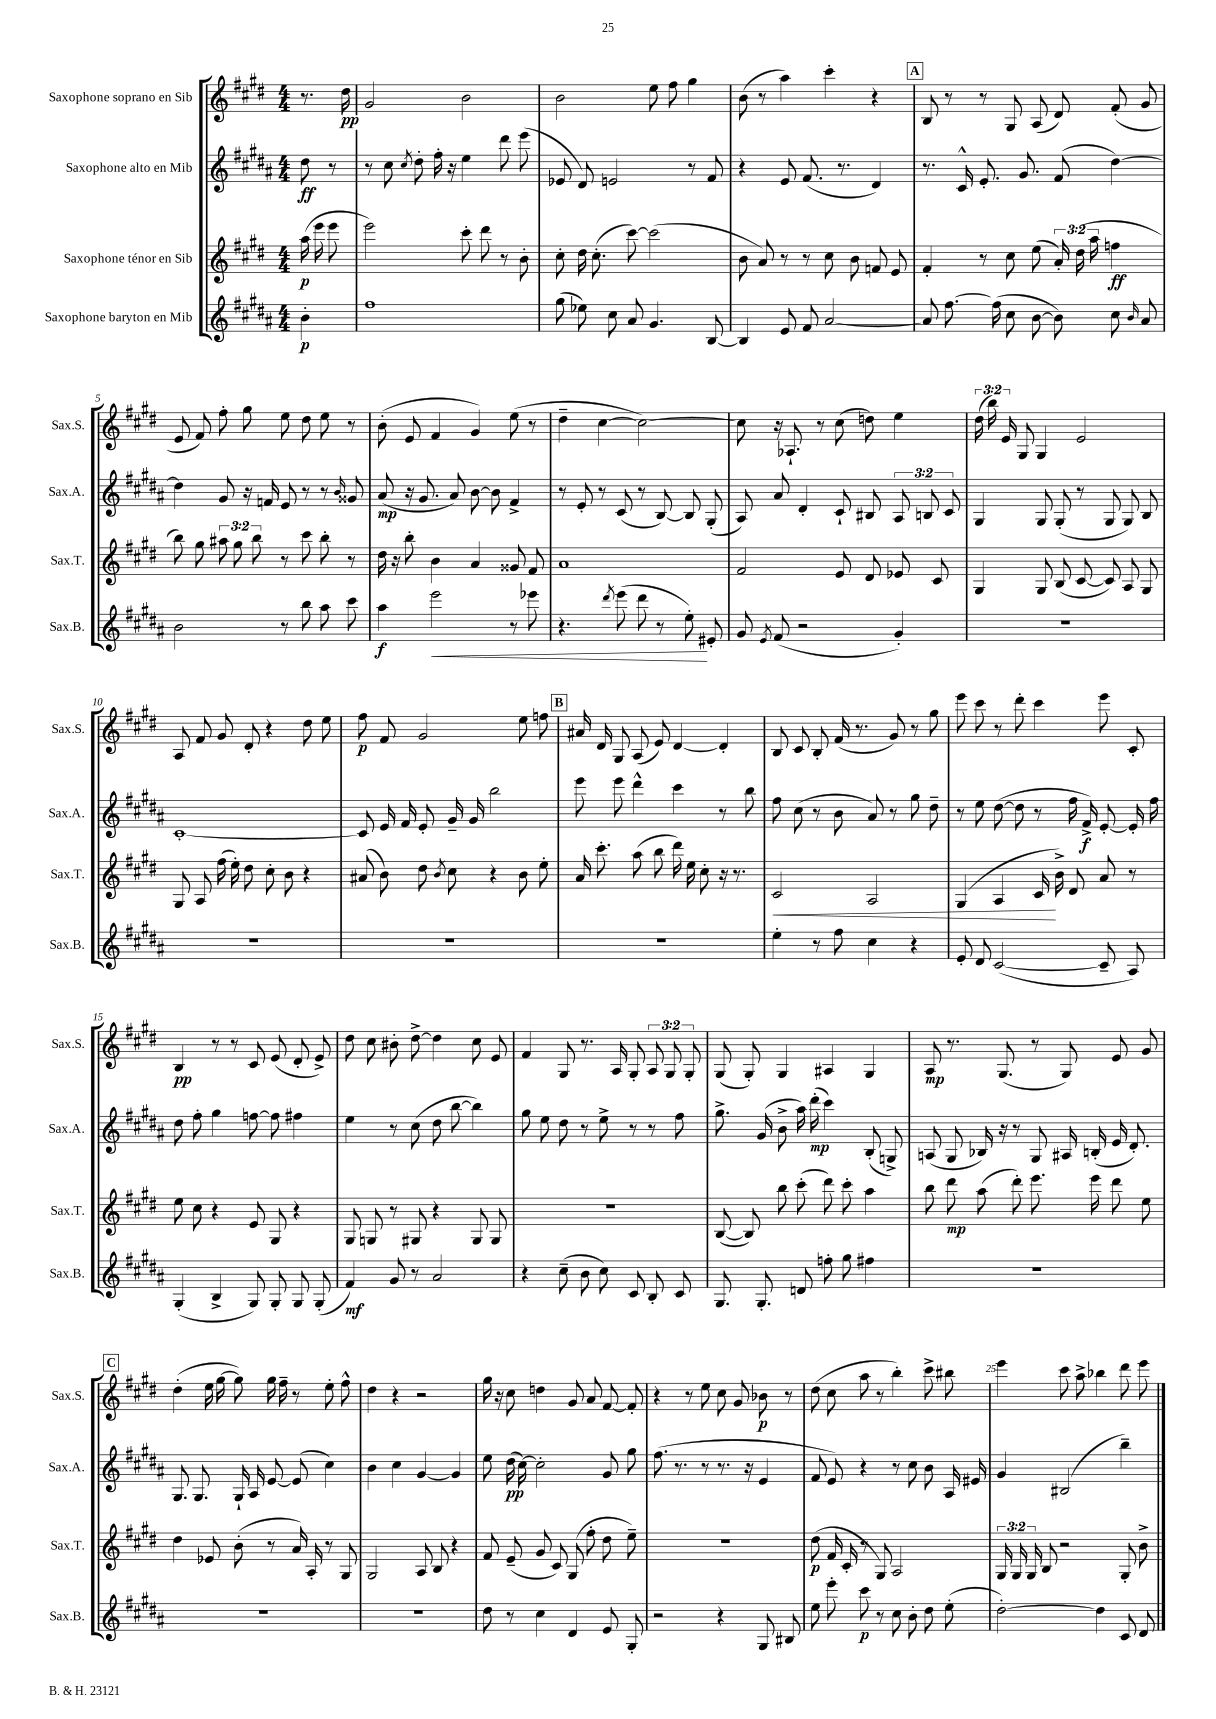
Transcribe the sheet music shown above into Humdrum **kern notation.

**kern	**dynam	**kern	**dynam	**kern	**dynam	**kern	**dynam
*part4	*part4	*part3	*part3	*part2	*part2	*part1	*part1
*staff4	*staff4	*staff3	*staff3	*staff2	*staff2	*staff1	*staff1
*I"Saxophone baryton en Mib	*	*I"Saxophone ténor en Sib	*	*I"Saxophone alto en Mib	*	*I"Saxophone soprano en Sib	*
*I'Sax.B.	*	*I'Sax.T.	*	*I'Sax.A.	*	*I'Sax.S.	*
*clefG2	*	*clefG2	*	*clefG2	*	*clefG2	*
*k[f#c#g#d#a#]	*	*k[f#c#g#d#]	*	*k[f#c#g#d#a#]	*	*k[f#c#g#d#]	*
*M4/4	*	*M4/4	*	*M4/4	*	*M4/4	*
=	=	=	=	=	=	=	=
4b'\	p	(16aa\	p	8dd#\	ff	8.r	.
.	.	16eee\	.	.	.	.	.
.	.	8eee\	.	8r	.	.	.
.	.	.	.	.	.	16dd#\	pp
=1	=1	=1	=1	=1	=1	=1	=1
1ff#	.	2eee\)	.	8r	.	2g#/	.
.	.	.	.	8cc#\	.	.	.
.	.	.	.	8qcc#/	.	.	.
.	.	.	.	8dd#'\	.	.	.
.	.	.	.	16ff#'\	.	.	.
.	.	.	.	16r	.	.	.
.	.	8ccc#'\	.	4ee\	.	2b\	.
.	.	8ddd#\	.	.	.	.	.
.	.	8r	.	8ddd#\	.	.	.
.	.	8b'\	.	(8eee\	.	.	.
=2	=2	=2	=2	=2	=2	=2	=2
(8gg#\	.	8cc#'\	.	8e-X/	.	2b\	.
8ee-X\)	.	16dd#\	.	8d#/)	.	.	.
.	.	(8.cc#'\	.	.	.	.	.
8cc#\	.	.	.	2en/	.	.	.
8a#/	.	[8ccc#\)	.	.	.	.	.
4.g#/	.	(2ccc#\]	.	.	.	8ee\	.
.	.	.	.	.	.	8ff#\	.
.	.	.	.	8r	.	4gg#\	.
[8B/	.	.	.	8f#/	.	.	.
=3	=3	=3	=3	=3	=3	=3	=3
4B/]	.	8b\	.	4r	.	(8b\	.
.	.	8a/)	.	.	.	8r	.
8e/	.	8r	.	8e/	.	4aa\)	.
8f#/	.	8r	.	(8.f#/	.	.	.
[2a#/	.	8cc#\	.	.	.	4ccc#'\	.
.	.	.	.	8.r	.	.	.
.	.	8b\	.	.	.	.	.
.	.	8fn/	.	4d#/)	.	4r	.
.	.	8e/	.	.	.	.	.
!!LO:REH:place=s1:t=A
=4	=4	=4	=4	=4	=4	=4	=4
8a#/]	.	4f#'/	.	8.r	.	8B/	.
[8.ff#\	.	.	.	.	.	8r	.
.	.	.	.	16c#^^/	.	.	.
.	.	8r	.	8.e'/	.	8r	.
(16ff#\]	.	.	.	.	.	.	.
8cc#\	.	8cc#\	.	.	.	8G#/	.
.	.	.	.	8.g#/	.	.	.
[8b\	.	(8ee\	.	.	.	(8A/	.
8b\])	.	24a'/)	.	(8f#/	.	8d#/)	.
.	.	(24dd#\	.	.	.	.	.
.	.	24aa\	.	.	.	.	.
8cc#\	.	4ffn\	ff	[4dd#\)	.	(8f#'/	.
16qqb/	.	.	.	.	.	.	.
8a#/	.	.	.	.	.	8g#/	.
!!LO:LB:g=z
=5	=5	=5	=5	=5	=5	=5	=5
2b\	.	8bb\)	.	4dd#\]	.	8e/	.
.	.	8gg#\	.	.	.	8f#/)	.
.	.	12aa#X\	.	8g#/	.	8ff#'\	.
.	.	12gg#\	.	.	.	.	.
.	.	.	.	16r	.	8gg#\	.
.	.	12bb\	.	.	.	.	.
.	.	.	.	16fn/	.	.	.
8r	.	8r	.	8e/	.	8ee\	.
8bb\	.	8ccc#\	.	8r	.	8dd#\	.
8aa#\	.	8bb'\	.	8r	.	8ee\	.
.	.	.	.	16qqb/	.	.	.
8ccc#\	.	8r	.	8g##X/	.	8r	.
=6	=6	=6	=6	=6	=6	=6	=6
4aa#\	f	16dd#\	.	(8a#/	mp	(8b'\	.
.	.	16r	.	.	.	.	.
.	.	8bb'\	.	16r	.	8e/	.
.	.	.	.	8.g#/	.	.	.
!	!LO:HP:b	!	!	!	!	!	!
2eee\	<	4b\	.	.	.	4f#/	.
.	.	.	.	8a#/)	.	.	.
.	.	4a/	.	[8b\	.	4g#/)	.
.	.	.	.	8b\]	.	.	.
8r	.	8g##X/	.	4f#^/	.	(8ee\	.
8eee-X\	.	8f#/	.	.	.	8r	.
=7	=7	=7	=7	=7	=7	=7	=7
4.r	.	1a	.	8r	.	4dd#~\	.
.	.	.	.	8e'/	.	.	.
.	.	.	.	8r	.	[4cc#\	.
8qddd#/	.	.	.	.	.	.	.
(8eee\	.	.	.	(8c#/	.	.	.
8ddd#\	.	.	.	8r	.	2cc#\_)	.
8r	.	.	.	[8B/)	.	.	.
8ee'\)	.	.	.	8B/]	.	.	.
8e#X'/	[	.	.	(8G#'/	.	.	.
=8	=8	=8	=8	=8	=8	=8	=8
8g#/	.	2f#/	.	8A#/)	.	8cc#\]	.
8qe/	.	.	.	.	.	.	.
(8f#/	.	.	.	8a#/	.	16r	.
.	.	.	.	.	.	8.A-X`/	.
2r	.	.	.	4d#'/	.	.	.
.	.	.	.	.	.	8r	.
.	.	8e/	.	8c#`/	.	(8cc#\	.
.	.	8d#/	.	8B#X/	.	8ddn\)	.
4g#'/)	.	8e-X/	.	12A#/	.	4ee\	.
.	.	.	.	12Bn/	.	.	.
.	.	8c#/	.	.	.	.	.
.	.	.	.	12c#/	.	.	.
=9	=9	=9	=9	=9	=9	=9	=9
1r	.	4G#/	.	4G#/	.	(24dd#\	.
.	.	.	.	.	.	24bb\)	.
.	.	.	.	.	.	24e/	.
.	.	.	.	.	.	8G#/	.
.	.	8G#/	.	8G#/	.	4G#/	.
.	.	(8B/	.	(8G#'/	.	.	.
.	.	[8c#/	.	8r	.	2e/	.
.	.	8c#/])	.	8G#/	.	.	.
.	.	8A/	.	8G#/)	.	.	.
.	.	8G#/	.	8B/	.	.	.
!!LO:LB:g=z
=10	=10	=10	=10	=10	=10	=10	=10
1r	.	8G#/	.	[1c#'	.	8A/	.
.	.	8A/	.	.	.	8f#/	.
.	.	(16ff#\	.	.	.	8g#/	.
.	.	16ee'\)	.	.	.	.	.
.	.	8dd#\	.	.	.	8d#'/	.
.	.	8cc#'\	.	.	.	4r	.
.	.	8b\	.	.	.	.	.
.	.	4r	.	.	.	8dd#\	.
.	.	.	.	.	.	8ee\	.
=11	=11	=11	=11	=11	=11	=11	=11
1r	.	(8a#X/	.	8c#/]	.	8ff#\	p
.	.	8b\)	.	16e/	.	8f#/	.
.	.	.	.	16f#/	.	.	.
.	.	8dd#\	.	8e'/	.	2g#/	.
.	.	8qb/	.	.	.	.	.
.	.	8cc#\	.	16g#~/	.	.	.
.	.	.	.	16g#/	.	.	.
.	.	4r	.	2bb\	.	.	.
.	.	8b\	.	.	.	8ee\	.
.	.	8ee'\	.	.	.	8ffn\	.
!!LO:REH:place=s1:t=B
=12	=12	=12	=12	=12	=12	=12	=12
1r	.	16a/	.	8eee\	.	16a#X/	.
.	.	8.ccc#'\	.	.	.	16d#/	.
.	.	.	.	8eee\	.	8G#/	.
.	.	(8aa\	.	4ddd#^^\	.	(8A/	.
.	.	8bb\	.	.	.	8e/)	.
.	.	16ddd#\)	.	4ccc#\	.	[4d#/	.
.	.	16ee\	.	.	.	.	.
.	.	8cc#'\	.	.	.	.	.
.	.	16r	.	8r	.	4d#'/]	.
.	.	8.r	.	.	.	.	.
.	.	.	.	8bb\	.	.	.
=13	=13	=13	=13	=13	=13	=13	=13
!	!	!	!LO:HP:b	!	!	!	!
4ee'\	.	2c#/	<	8ff#\	.	8B/	.
.	.	.	.	(8cc#\	.	8c#/	.
8r	.	.	.	8r	.	8B'/	.
8ff#\	.	.	.	8b\	.	(16f#/	.
.	.	.	.	.	.	8.r	.
4cc#\	.	2A/	.	8a#/)	.	.	.
.	.	.	.	8r	.	8g#/)	.
4r	.	.	.	8gg#\	.	8r	.
.	.	.	.	8dd#~\	.	8gg#\	.
=14	=14	=14	=14	=14	=14	=14	=14
8e'/	.	(4G#/	.	8r	.	8eee\	.
8d#/	.	.	.	8ee\	.	8ccc#\	.
([2c#/	.	4A/	.	([8dd#\	.	8r	.
.	.	.	.	8dd#\]	.	8ddd#'\	.
.	.	16c#/	.	8r	.	4ccc#\	.
.	.	16b^\)	[	.	.	.	.
.	.	8d#/	.	16ff#\	.	.	.
.	.	.	.	16f#^/)	f	.	.
8c#~/]	.	8a/	.	[8e'/	.	8eee\	.
8A#/)	.	8r	.	16e'/]	.	8c#'/	.
.	.	.	.	16ff#\	.	.	.
!!LO:LB:g=z
=15	=15	=15	=15	=15	=15	=15	=15
(4G#'/	.	8ee\	.	8dd#\	.	4B/	pp
.	.	8cc#\	.	8ff#'\	.	.	.
4B^/	.	4r	.	4gg#\	.	8r	.
.	.	.	.	.	.	8r	.
8G#/)	.	8e/	.	[8ffn\	.	8c#/	.
8G#'/	.	8G#/	.	8ff\]	.	(8e/	.
8G#/	.	4r	.	4ff#X\	.	8d#'/	.
(8G#'/	.	.	.	.	.	8e^/)	.
=16	=16	=16	=16	=16	=16	=16	=16
4f#/)	mf	8G#/	.	4ee\	.	8dd#\	.
.	.	8Gn/	.	.	.	8cc#\	.
8g#/	.	8r	.	8r	.	8b#X'\	.
8r	.	8G#X/	.	(8cc#\	.	[8dd#^\	.
2a#/	.	4r	.	8dd#\	.	4dd#\]	.
.	.	.	.	[8bb\	.	.	.
.	.	8G#/	.	4bb\])	.	8cc#\	.
.	.	8G#/	.	.	.	8e/	.
=17	=17	=17	=17	=17	=17	=17	=17
4r	.	1r	.	8gg#\	.	4f#/	.
.	.	.	.	8ee\	.	.	.
(8cc#~\	.	.	.	8dd#\	.	8G#/	.
8b\	.	.	.	8r	.	8.r	.
8cc#\)	.	.	.	8ee^\	.	.	.
.	.	.	.	.	.	16A/	.
8c#/	.	.	.	8r	.	8G#'/	.
8B'/	.	.	.	8r	.	12A/	.
.	.	.	.	.	.	12G#/	.
8c#/	.	.	.	8ff#\	.	.	.
.	.	.	.	.	.	12G#'/	.
=18	=18	=18	=18	=18	=18	=18	=18
8.G#/	.	([8B/	.	8.gg#^\	.	(8G#/	.
.	.	8B/])	.	.	.	8G#'/)	.
8.G#'/	.	.	.	(16g#/	.	.	.
.	.	8bb\	.	8b^\	.	4G#/	.
8dn/	.	(8ccc#'\	.	16aa#\)	.	.	.
.	.	.	.	(16ddd#'\	mp	.	.
8ffn'\	.	8ddd#\)	.	4ccc#\)	.	4A#X/	.
8gg#\	.	8ccc#'\	.	.	.	.	.
4ff#X\	.	4aa\	.	(8B'/	.	4G#/	.
.	.	.	.	8Gn^/)	.	.	.
=19	=19	=19	=19	=19	=19	=19	=19
1r	.	8bb\	.	(8An/	.	8A/	mp
.	.	8ddd#\	mp	8G#/	.	8.r	.
.	.	(8aa\	.	16B-X/)	.	.	.
.	.	.	.	16r	.	(8.G#/	.
.	.	8ddd#'\)	.	8r	.	.	.
.	.	8.eee\	.	8G#/	.	8r	.
.	.	.	.	16A#X/	.	8G#/)	.
.	.	16eee\	.	(16Bn'/	.	.	.
.	.	8ddd#\	.	16e/	.	8e/	.
.	.	.	.	8.d#'/)	.	.	.
.	.	8ee\	.	.	.	8g#/	.
!!LO:LB:g=z
!!LO:REH:place=s1:t=C
=20	=20	=20	=20	=20	=20	=20	=20
1r	.	4dd#\	.	8.G#/	.	(4dd#'\	.
.	.	.	.	8.G#/	.	.	.
.	.	8e-X/	.	.	.	16ee\	.
.	.	.	.	.	.	[16gg#\	.
.	.	(8b'\	.	16G#`/	.	8gg#\])	.
.	.	.	.	16A#/	.	.	.
.	.	8r	.	[8e/	.	16gg#\	.
.	.	.	.	.	.	16ff#~\	.
.	.	16a/)	.	(8e/]	.	8r	.
.	.	16A'/	.	.	.	.	.
.	.	8r	.	4cc#\)	.	8ee'\	.
.	.	8G#/	.	.	.	8ff#^^\	.
=21	=21	=21	=21	=21	=21	=21	=21
1r	.	2G#/	.	4b\	.	4dd#\	.
.	.	.	.	4cc#\	.	4r	.
.	.	8A/	.	[4g#/	.	2r	.
.	.	8B/	.	.	.	.	.
.	.	4r	.	4g#/]	.	.	.
=22	=22	=22	=22	=22	=22	=22	=22
8dd#\	.	8f#/	.	8ee\	.	16gg#\	.
.	.	.	.	.	.	16r	.
8r	.	(8e~/	.	(16dd#\	pp	8cc#\	.
.	.	.	.	[16cc#\)	.	.	.
4cc#\	.	8g#/	.	2cc#'\]	.	4ddn\	.
.	.	8c#/)	.	.	.	.	.
4d#/	.	(8G#/	.	.	.	8g#/	.
.	.	8ff#'\	.	.	.	8a/	.
8e/	.	8dd#\	.	8g#/	.	[8f#/	.
8G#'/	.	8ee~\)	.	8gg#\	.	8f#'/]	.
=23	=23	=23	=23	=23	=23	=23	=23
2r	.	1r	.	(8.ff#\	.	4r	.
.	.	.	.	8.r	.	.	.
.	.	.	.	.	.	8r	.
.	.	.	.	8r	.	8ee\	.
4r	.	.	.	8.r	.	8cc#\	.
.	.	.	.	.	.	8g#/	.
.	.	.	.	16r	.	.	.
8G#/	.	.	.	4e/	.	8b-X\	p
8B#X/	.	.	.	.	.	8r	.
=24	=24	=24	=24	=24	=24	=24	=24
8ee\	.	(8dd#\	p	8f#/	.	(8dd#\	.
8eee'\	.	16f#/	.	8e/)	.	8cc#\	.
.	.	16c#'/	.	.	.	.	.
8ccc#\	p	8r	.	4r	.	8aa\	.
8r	.	8G#/)	.	.	.	8r	.
8cc#\	.	2A/	.	8r	.	4bb'\)	.
8b'\	.	.	.	8cc#\	.	.	.
8dd#\	.	.	.	8b\	.	8ccc#^\	.
(8ee'\	.	.	.	16A#/	.	8bb#X\	.
.	.	.	.	16e#X/	.	.	.
=25	=25	=25	=25	=25	=25	=25	=25
[2dd#'\)	.	24G#/	.	4g#/	.	4eee\	.
.	.	24G#/	.	.	.	.	.
.	.	24G#/	.	.	.	.	.
.	.	8B/	.	.	.	.	.
.	.	2r	.	(2B#X/	.	8ccc#\	.
.	.	.	.	.	.	8aa^\	.
4dd#\]	.	.	.	.	.	4bb-X\	.
8c#/	.	8G#'/	.	4bb~\)	.	8ddd#\	.
8d#/	.	8b^\	.	.	.	8eee\	.
==	==	==	==	==	==	==	==
*-	*-	*-	*-	*-	*-	*-	*-
